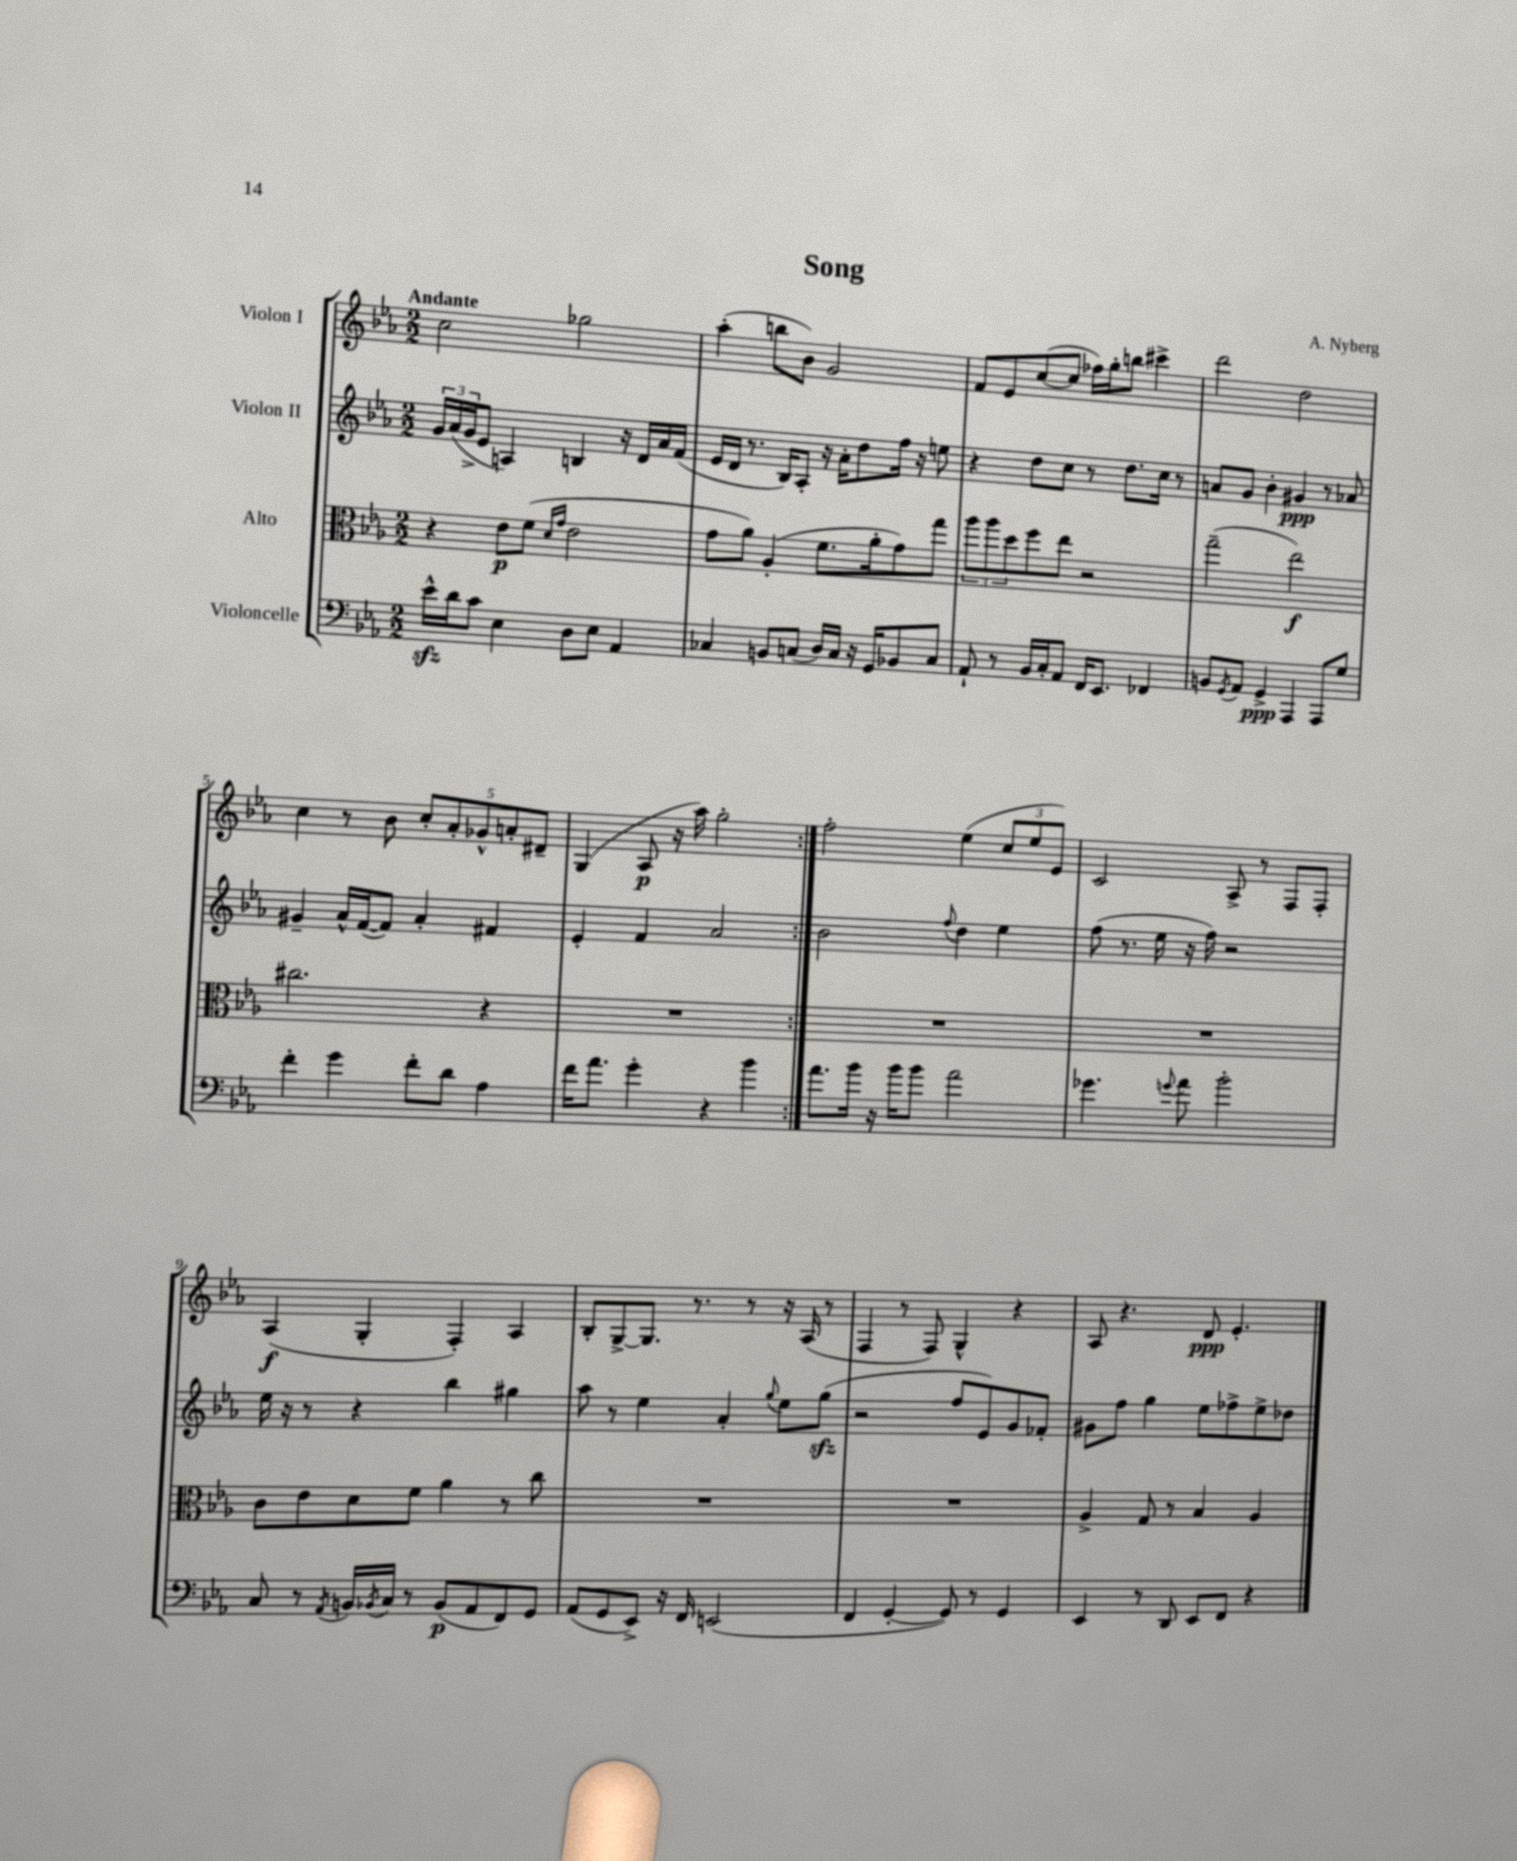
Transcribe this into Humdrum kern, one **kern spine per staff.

**kern	**dynam	**kern	**dynam	**kern	**dynam	**kern	**dynam
*part4	*part4	*part3	*part3	*part2	*part2	*part1	*part1
*staff4	*staff4	*staff3	*staff3	*staff2	*staff2	*staff1	*staff1
*I"Violoncelle	*	*I"Alto	*	*I"Violon II	*	*I"Violon I	*
*clefF4	*	*clefC3	*	*clefG2	*	*clefG2	*
*k[b-e-a-]	*	*k[b-e-a-]	*	*k[b-e-a-]	*	*k[b-e-a-]	*
*M2/2	*	*M2/2	*	*M2/2	*	*M2/2	*
=1	=1	=1	=1	=1	=1	=1	=1
!	!	!	!	!	!	!LO:TX:a:B:t=Andante	!
16e-zz^^\LL	.	4r	.	24g/LL	.	2cc\	.
.	.	.	.	(24a-/	.	.	.
16d\J	.	.	.	.	.	.	.
.	.	.	.	24g^/J	.	.	.
8c\J	.	.	.	8e-/J	.	.	.
4E-\	.	8e-\L	p	4An/)	.	.	.
.	.	(8f\J	.	.	.	.	.
.	.	16qqd/LL	.	.	.	.	.
.	.	16qqg/JJ	.	.	.	.	.
8D\L	.	2e-\	.	4Bn/	.	2gg-X\	.
8E-\J	.	.	.	.	.	.	.
4AA-/	.	.	.	16r	.	.	.
.	.	.	.	16d/LL	.	.	.
.	.	.	.	16a-/	.	.	.
.	.	.	.	(16f/JJ	.	.	.
=2	=2	=2	=2	=2	=2	=2	=2
4C-X/	.	8g\L	.	16e-/LL	.	(4aa-'\	.
.	.	.	.	16d/JJ	.	.	.
.	.	8a-\J)	.	8.r	.	.	.
8BBn/L	.	(4A-'/	.	.	.	8bbn\L	.
.	.	.	.	16B-/KL)	.	.	.
(8Cn/J	.	.	.	8A-'/J	.	8b-\J)	.
16D/LL)	.	8.f\L	.	16r	.	2g/	.
16C/JJ	.	.	.	16a-'\KL	.	.	.
16r	.	.	.	8dd\	.	.	.
16GG/KL	.	16a-'\k	.	.	.	.	.
8BB-X/	.	8g\)	.	16ff\Jk	.	.	.
.	.	.	.	16r	.	.	.
8C/J	.	8gg\J	.	8een\	.	.	.
=3	=3	=3	=3	=3	=3	=3	=3
8AA-`/	.	12aa-\L	.	4r	.	8f/L	.
.	.	12aa-\	.	.	.	.	.
8r	.	.	.	.	.	8e-/	.
.	.	12dd\	.	.	.	.	.
16BB-/LL	.	8ff\	.	8dd\L	.	([8cc/	.
16C'/J	.	.	.	.	.	.	.
8AA-/J	.	8ee-\J	.	8cc\J	.	8cc/J]	.
16FF/KL	.	2r	.	8r	.	16ff-X\LL)	.
8.EE-/J	.	.	.	.	.	16gg'\J	.
.	.	.	.	8.dd\L	.	8bbn\J	.
4FF-X/	.	.	.	.	.	4ccc#X^\	.
.	.	.	.	16cc\Jk	.	.	.
.	.	.	.	8r	.	.	.
=4	=4	=4	=4	=4	=4	=4	=4
8BBn/L	.	(2gg~\	.	8an/L	.	2ddd\	.
8qGG/	.	.	.	.	.	.	.
8AA-/J	.	.	.	8g/J	.	.	.
4GG^/	ppp	.	.	4b-'\	.	.	.
4AAA-/	.	2ee-\)	f	4g#X/	ppp	2dd\	.
8AAA-/L	.	.	.	8r	.	.	.
8G/J	.	.	.	8a-X/	.	.	.
!!LO:LB:g=z
=5	=5	=5	=5	=5	=5	=5	=5
4f'\	.	2.cc#X\	.	4g#X~/	.	4cc\	.
4g\	.	.	.	16a-^^/LL	.	8r	.
.	.	.	.	([16f/J	.	.	.
.	.	.	.	8f/J])	.	8b-\	.
8f'\L	.	.	.	4a-'/	.	10cc'/L	.
.	.	.	.	.	.	10a-'/	.
8d\J	.	.	.	.	.	.	.
.	.	.	.	.	.	10g-X^^/	.
4A-\	.	4r	.	4f#X/	.	.	.
.	.	.	.	.	.	10an'/	.
.	.	.	.	.	.	10d#X~/J	.
=6	=6	=6	=6	=6	=6	=6	=6
16f\KL	.	1r	.	4e-'/	.	(4G/	.
8.a-\J	.	.	.	.	.	.	.
4g'\	.	.	.	4f/	.	8A-/	p
.	.	.	.	.	.	16r	.
.	.	.	.	.	.	16aa-\)	.
4r	.	.	.	2a-/	.	2gg'\	.
4b-\	.	.	.	.	.	.	.
=7:|!	=7:|!	=7:|!	=7:|!	=7:|!	=7:|!	=7:|!	=7:|!
8.a-\L	.	1r	.	2b-\	.	2ff'\	.
16b-\Jk	.	.	.	.	.	.	.
16r	.	.	.	.	.	.	.
16b-\KL	.	.	.	.	.	.	.
8b-\J	.	.	.	.	.	.	.
.	.	.	.	8qqff/	.	.	.
2a-\	.	.	.	4dd\	.	(4ee-\	.
.	.	.	.	4ee-\	.	12cc/L	.
.	.	.	.	.	.	12ee-/	.
.	.	.	.	.	.	12e-/J)	.
=8	=8	=8	=8	=8	=8	=8	=8
4.g-X\	.	1r	.	(8ff\	.	2c/	.
.	.	.	.	8.r	.	.	.
.	.	.	.	16ee-\	.	.	.
8qqgn/	.	.	.	.	.	.	.
8a-\	.	.	.	16r	.	.	.
.	.	.	.	16ff\)	.	.	.
2b-'\	.	.	.	2r	.	8A-^/	.
.	.	.	.	.	.	8r	.
.	.	.	.	.	.	8F/L	.
.	.	.	.	.	.	8F'/J	.
!!LO:LB:g=z
=9	=9	=9	=9	=9	=9	=9	=9
8C/	.	8c\L	.	16ee-\	.	(4A-/	f
.	.	.	.	16r	.	.	.
8r	.	8e-\	.	8r	.	.	.
8qAA-/	.	.	.	.	.	.	.
16BBn/LL	.	8d\	.	4r	.	4G'/	.
8qBB-X/	.	.	.	.	.	.	.
16C/JJ	.	.	.	.	.	.	.
8r	.	8f\J	.	.	.	.	.
(8BB-/L	p	4a-\	.	4bb-\	.	4F'/)	.
8AA-/	.	.	.	.	.	.	.
8FF/)	.	8r	.	4gg#X\	.	4A-/	.
8GG/J	.	8cc\	.	.	.	.	.
=10	=10	=10	=10	=10	=10	=10	=10
(8AA-/L	.	1r	.	8aa-\	.	8B-'/L	.
8GG/	.	.	.	8r	.	[8G^/	.
8EE-^/J)	.	.	.	4ee-\	.	8.G/J]	.
16r	.	.	.	.	.	.	.
16FF/	.	.	.	.	.	8.r	.
(2EEn/	.	.	.	4a-'/	.	.	.
.	.	.	.	.	.	8r	.
.	.	.	.	8qqgg/	.	.	.
.	.	.	.	8ee-\L	.	16r	.
.	.	.	.	.	.	(16A-/	.
.	.	.	.	(8ggzz\J	.	8r	.
=11	=11	=11	=11	=11	=11	=11	=11
4FF/	.	1r	.	2r	.	4F/	.
[4GG'/	.	.	.	.	.	8r	.
.	.	.	.	.	.	8F/)	.
8GG/])	.	.	.	8ff/L	.	4G^^/	.
8r	.	.	.	8e-/)	.	.	.
4GG/	.	.	.	8g/	.	4r	.
.	.	.	.	8f-X'/J	.	.	.
=12	=12	=12	=12	=12	=12	=12	=12
4EE-/	.	4A-^/	.	8g#X\L	.	8A-/	.
.	.	.	.	8ff\J	.	4.r	.
8r	.	8G/	.	4gg\	.	.	.
8DD/	.	8r	.	.	.	.	.
8EE-/L	.	4B-/	.	8ee-\L	.	8d/	ppp
8FF/J	.	.	.	8ff-X^\	.	4.e-'/	.
4r	.	4A-/	.	8ee-^\	.	.	.
.	.	.	.	8dd-X\J	.	.	.
==	==	==	==	==	==	==	==
*-	*-	*-	*-	*-	*-	*-	*-
